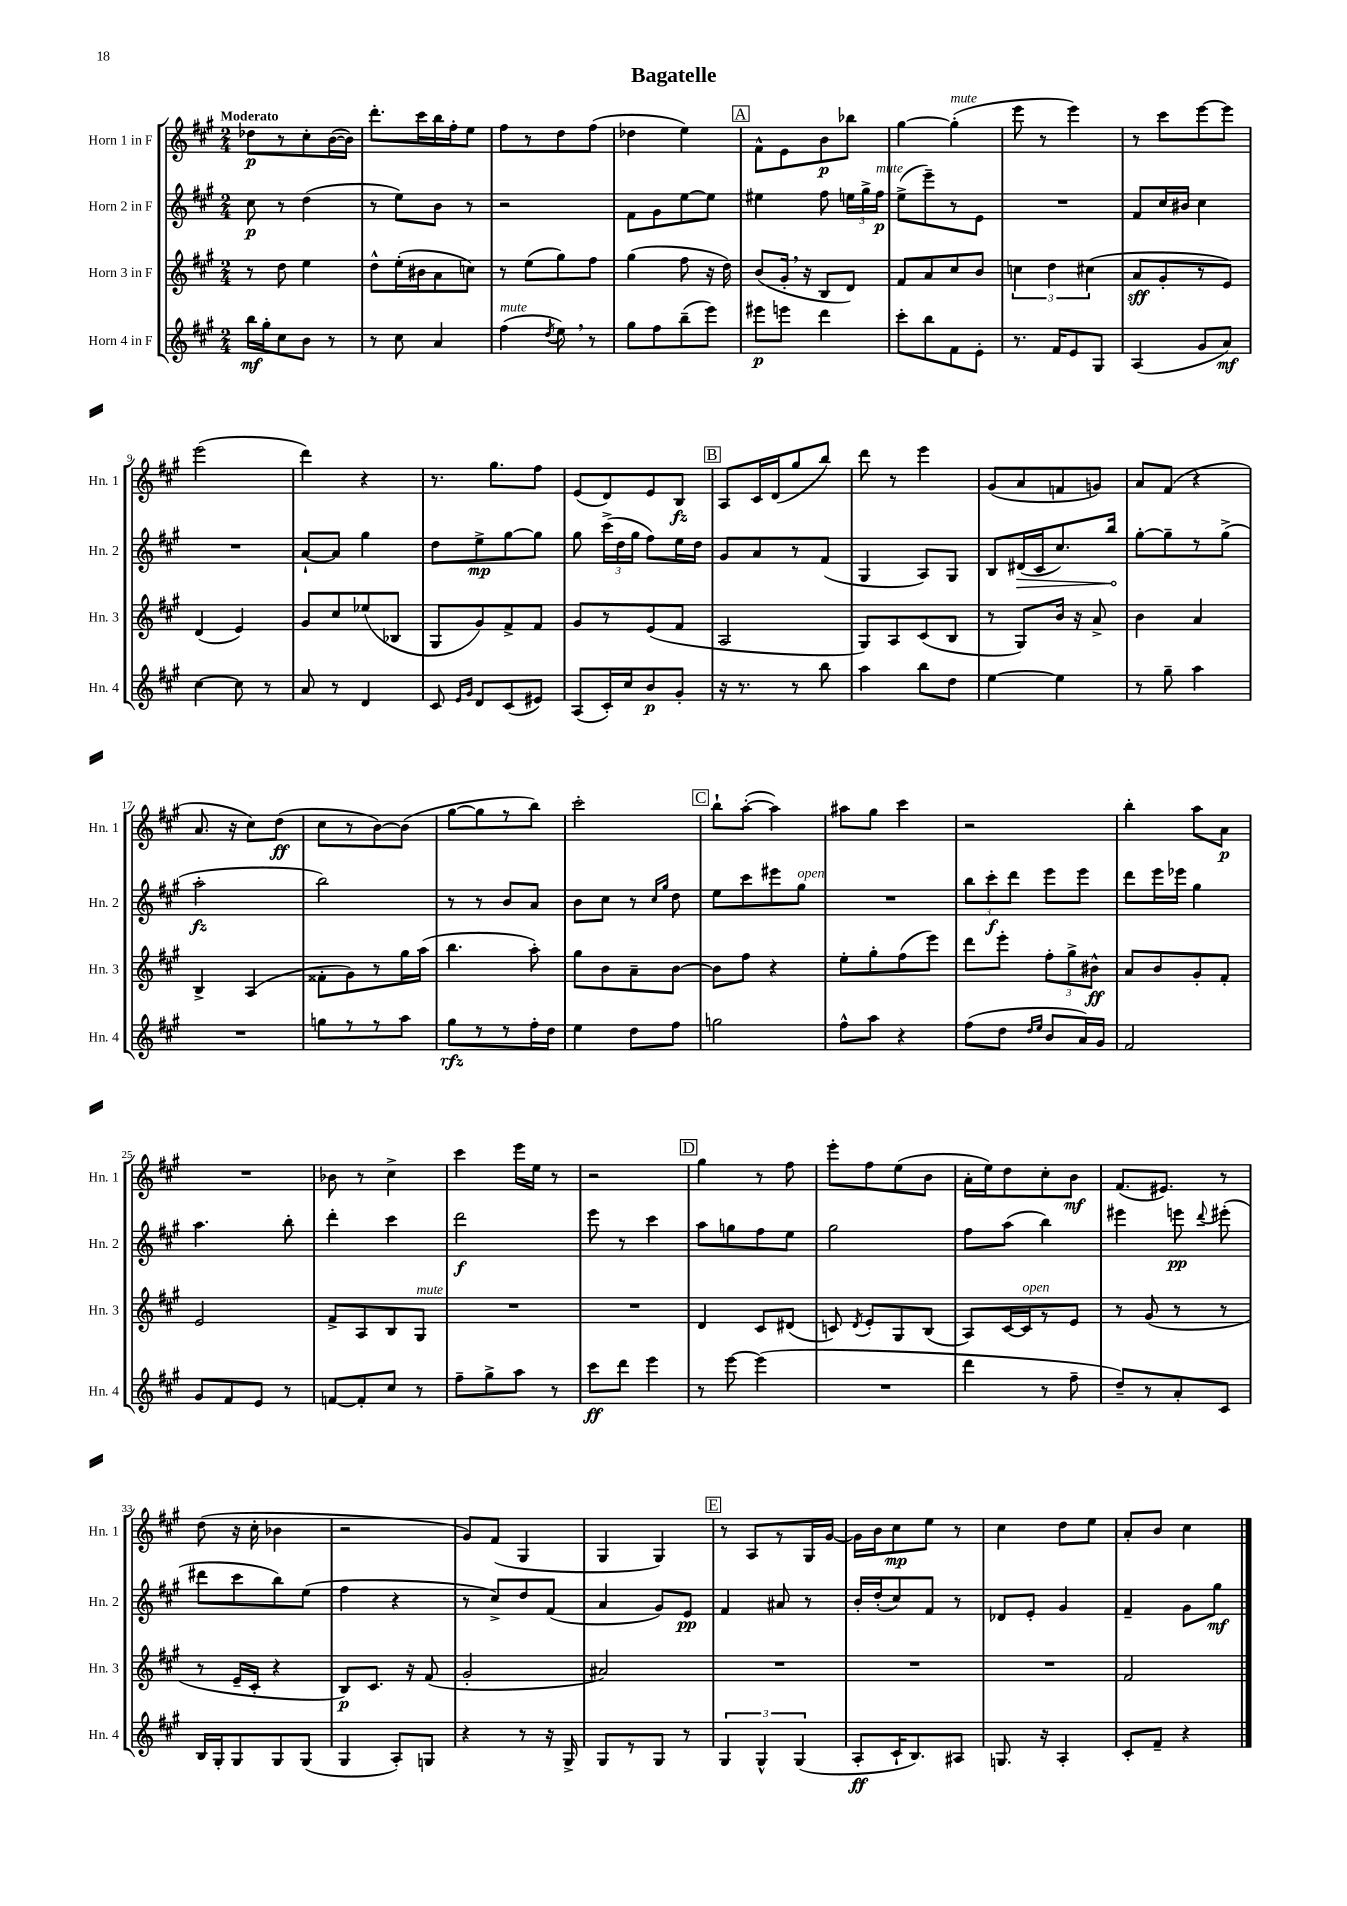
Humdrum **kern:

**kern	**kern	**kern	**kern
*staff4	*staff3	*staff2	*staff1
*clefG2	*clefG2	*clefG2	*clefG2
*k[f#c#g#]	*k[f#c#g#]	*k[f#c#g#]	*k[f#c#g#]
*M2/4	*M2/4	*M2/4	*M2/4
16bb	8r	8cc#	8dd-
16gg#'	.	.	.
8cc#	8dd	8r	8r
8b	4ee	(4dd	8cc#'
8r	.	.	([16b
.	.	.	16b])
=	=	=	=
8r	8dd^^	8r	8.ddd'
8cc#	(16ee'	8ee)	.
.	16b#	.	16ccc#
4a	8a	8b	16bb
.	.	.	16ff#'
.	8cc)	8r	8ee
=	=	=	=
(4ff#	8r	2r	8ff#
.	(8ee	.	8r
8qdd	.	.	.
8ee)	8gg#)	.	8dd
8r	8ff#	.	(8ff#
=	=	=	=
8gg#	(4gg#	8f#	4dd-
8ff#	.	8g#	.
(8bb~	8ff#	[8ee	4ee)
8eee)	16r	8ee]	.
.	16dd)	.	.
=	=	=	=
8eee#	(8b	4ee#	8f#^^
8eee	16g#'	.	8e
.	16r	.	.
4ddd	8B	8ff#	8b
.	8d)	24ee	8bb-
.	.	24gg#^	.
.	.	24ff#	.
=	=	=	=
8ccc#'	8f#	(8ee^	[4gg#
8bb	8a	8eee~)	.
8f#	8cc#	8r	(4gg#']
8e'	8b	8e	.
=	=	=	=
8.r	6cc	2r	8eee
.	.	.	8r
.	6dd	.	.
16f#	.	.	.
8e	.	.	4eee)
.	(6cc#	.	.
8G#	.	.	.
=	=	=	=
(4A	8a	8f#	8r
.	8g#'	16cc#	8ccc#
.	.	16b#	.
8g#	8r	4cc#	[8eee
8a)	8e)	.	8eee]
=	=	=	=
[4cc#	(4d	2r	(2eee
8cc#]	4e)	.	.
8r	.	.	.
=	=	=	=
8a	8g#	[8a`	4ddd)
8r	8cc#	8a]	.
4d	(8ee-	4gg#	4r
.	8B-	.	.
=	=	=	=
8c#	8G#	8dd	8.r
16qqe	.	.	.
16qqg#	.	.	.
8d	8g#)	8ee^	.
.	.	.	8.gg#
(8c#	8f#^	[8gg#	.
8e#)	8f#	8gg#]	8ff#
=	=	=	=
(8A	8g#	8gg#	(8e
16c#')	8r	(24ccc#^	8d)
.	.	24dd	.
16cc#	.	.	.
.	.	24gg#	.
8b	(8e	8ff#)	8e
8g#'	8f#	16ee	8B
.	.	16dd	.
=	=	=	=
16r	2A	8g#	8A
8.r	.	.	.
.	.	8a	16c#
.	.	.	(16d
8r	.	8r	8gg#
8bb	.	(8f#	8bb)
=	=	=	=
4aa	8G#)	4G#	8ddd
.	8A	.	8r
8bb	(8c#	8A)	4eee
8dd	8B	8G#	.
=	=	=	=
[4ee	8r	8B	(8g#
.	8G#)	(16d#	8a
.	.	16c#	.
4ee]	16b	8.cc#)	8f
.	16r	.	.
.	8a^	.	8g)
.	.	16bb	.
=	=	=	=
8r	4b	[8gg#'	8a
8gg#~	.	8gg#~]	(8f#
4aa	4a	8r	4r
.	.	(8gg#^	.
=	=	=	=
2r	4B^	2aa'	8.a
.	.	.	16r
.	(4A	.	8cc#)
.	.	.	(8dd
=	=	=	=
8gg	8f##'	2bb)	8cc#
8r	8g#)	.	8r
8r	8r	.	[8b)
8aa	16gg#	.	(8b]
.	(16aa	.	.
=	=	=	=
8gg#	4.bb	8r	[8gg#
8r	.	8r	8gg#]
8r	.	8b	8r
16ff#'	8aa')	8a	8bb)
16dd	.	.	.
=	=	=	=
4ee	8gg#	8b	2ccc#'
.	8b	8cc#	.
8dd	8a~	8r	.
.	.	16qqcc#	.
.	.	16qqgg#	.
8ff#	[8b	8dd	.
=	=	=	=
2gg	8b]	8ee	8bb`
.	8ff#	8ccc#	([8aa'
.	4r	8eee#	4aa])
.	.	8gg#	.
=	=	=	=
8ff#^^	8ee'	2r	8aa#
8aa	8gg#'	.	8gg#
4r	(8ff#	.	4ccc#
.	8eee)	.	.
=	=	=	=
(8ff#	8ddd	12bb	2r
.	.	12ccc#'	.
8dd	8eee'	.	.
.	.	12ddd	.
16qqdd	.	.	.
16qqee	.	.	.
8b	12ff#'	8eee	.
.	12gg#^	.	.
16a)	.	8eee	.
.	12b#^^	.	.
16g#	.	.	.
=	=	=	=
2f#	8a	8ddd	4bb'
.	8b	16eee	.
.	.	16eee-	.
.	8g#'	4gg#	8aa
.	8f#'	.	8a
=	=	=	=
8g#	2e	4.aa	2r
8f#	.	.	.
8e	.	.	.
8r	.	8bb'	.
=	=	=	=
[8f	8f#^	4ddd'	8b-
8f']	8A	.	8r
8cc#	8B	4ccc#	4cc#^
8r	8G#	.	.
=	=	=	=
8ff#~	2r	2ddd	4ccc#
8gg#^	.	.	.
8aa	.	.	16eee
.	.	.	16ee
8r	.	.	8r
=	=	=	=
8ccc#	2r	8eee	2r
8ddd	.	8r	.
4eee	.	4ccc#	.
=	=	=	=
8r	4d	8aa	4gg#
[8eee	.	8gg	.
(4eee]	8c#	8ff#	8r
.	(8d#	8ee	8ff#
=	=	=	=
2r	8c)	2gg#	8eee'
.	8qd	.	.
.	8e'	.	8ff#
.	8G#	.	(8ee
.	(8B	.	8b
=	=	=	=
4ddd	8A)	8ff#	16a'
.	.	.	16ee)
.	[16c#	(8aa	8dd
.	16c#]	.	.
8r	8r	4bb)	8cc#'
8ff#~	8e	.	8b
=	=	=	=
8dd~)	8r	4eee#	(8.f#
8r	(8g#	.	.
.	.	.	8.e#)
8a'	8r	8eee	.
.	.	8qqddd	.
8c#	8r	(8eee#'	8r
=	=	=	=
16B	8r	8ddd#	(8dd
16G#'	.	.	.
8G#	16e~	8ccc#	16r
.	16c#'	.	16cc#'
8G#	4r	8bb)	4b-
(8G#	.	(8ee	.
=	=	=	=
4G#	8B)	4ff#	2r
.	8.c#	.	.
8A')	.	4r	.
.	16r	.	.
8G	(8f#	.	.
=	=	=	=
4r	2g#'	8r	8g#)
.	.	8cc#^)	(8f#
8r	.	8dd	4G#
16r	.	(8f#	.
16G#^	.	.	.
=	=	=	=
8G#	2a#)	4a	4G#
8r	.	.	.
8G#	.	8g#)	4G#)
8r	.	8e	.
=	=	=	=
6G#	2r	4f#	8r
.	.	.	8A
6G#^^	.	.	.
.	.	8a#	8r
(6G#	.	.	.
.	.	8r	16G#
.	.	.	[16g#
=	=	=	=
8A'	2r	16b'	16g#]
.	.	(16dd'	16b
16c#`	.	8cc#)	8cc#
8.B)	.	.	.
.	.	8f#	8ee
8A#	.	8r	8r
=	=	=	=
8.G	2r	8d-	4cc#
.	.	8e'	.
16r	.	.	.
4A'	.	4g#	8dd
.	.	.	8ee
=	=	=	=
8c#'	2f#	4f#~	8a'
8f#~	.	.	8b
4r	.	8g#	4cc#
.	.	8gg#	.
==	==	==	==
*-	*-	*-	*-
